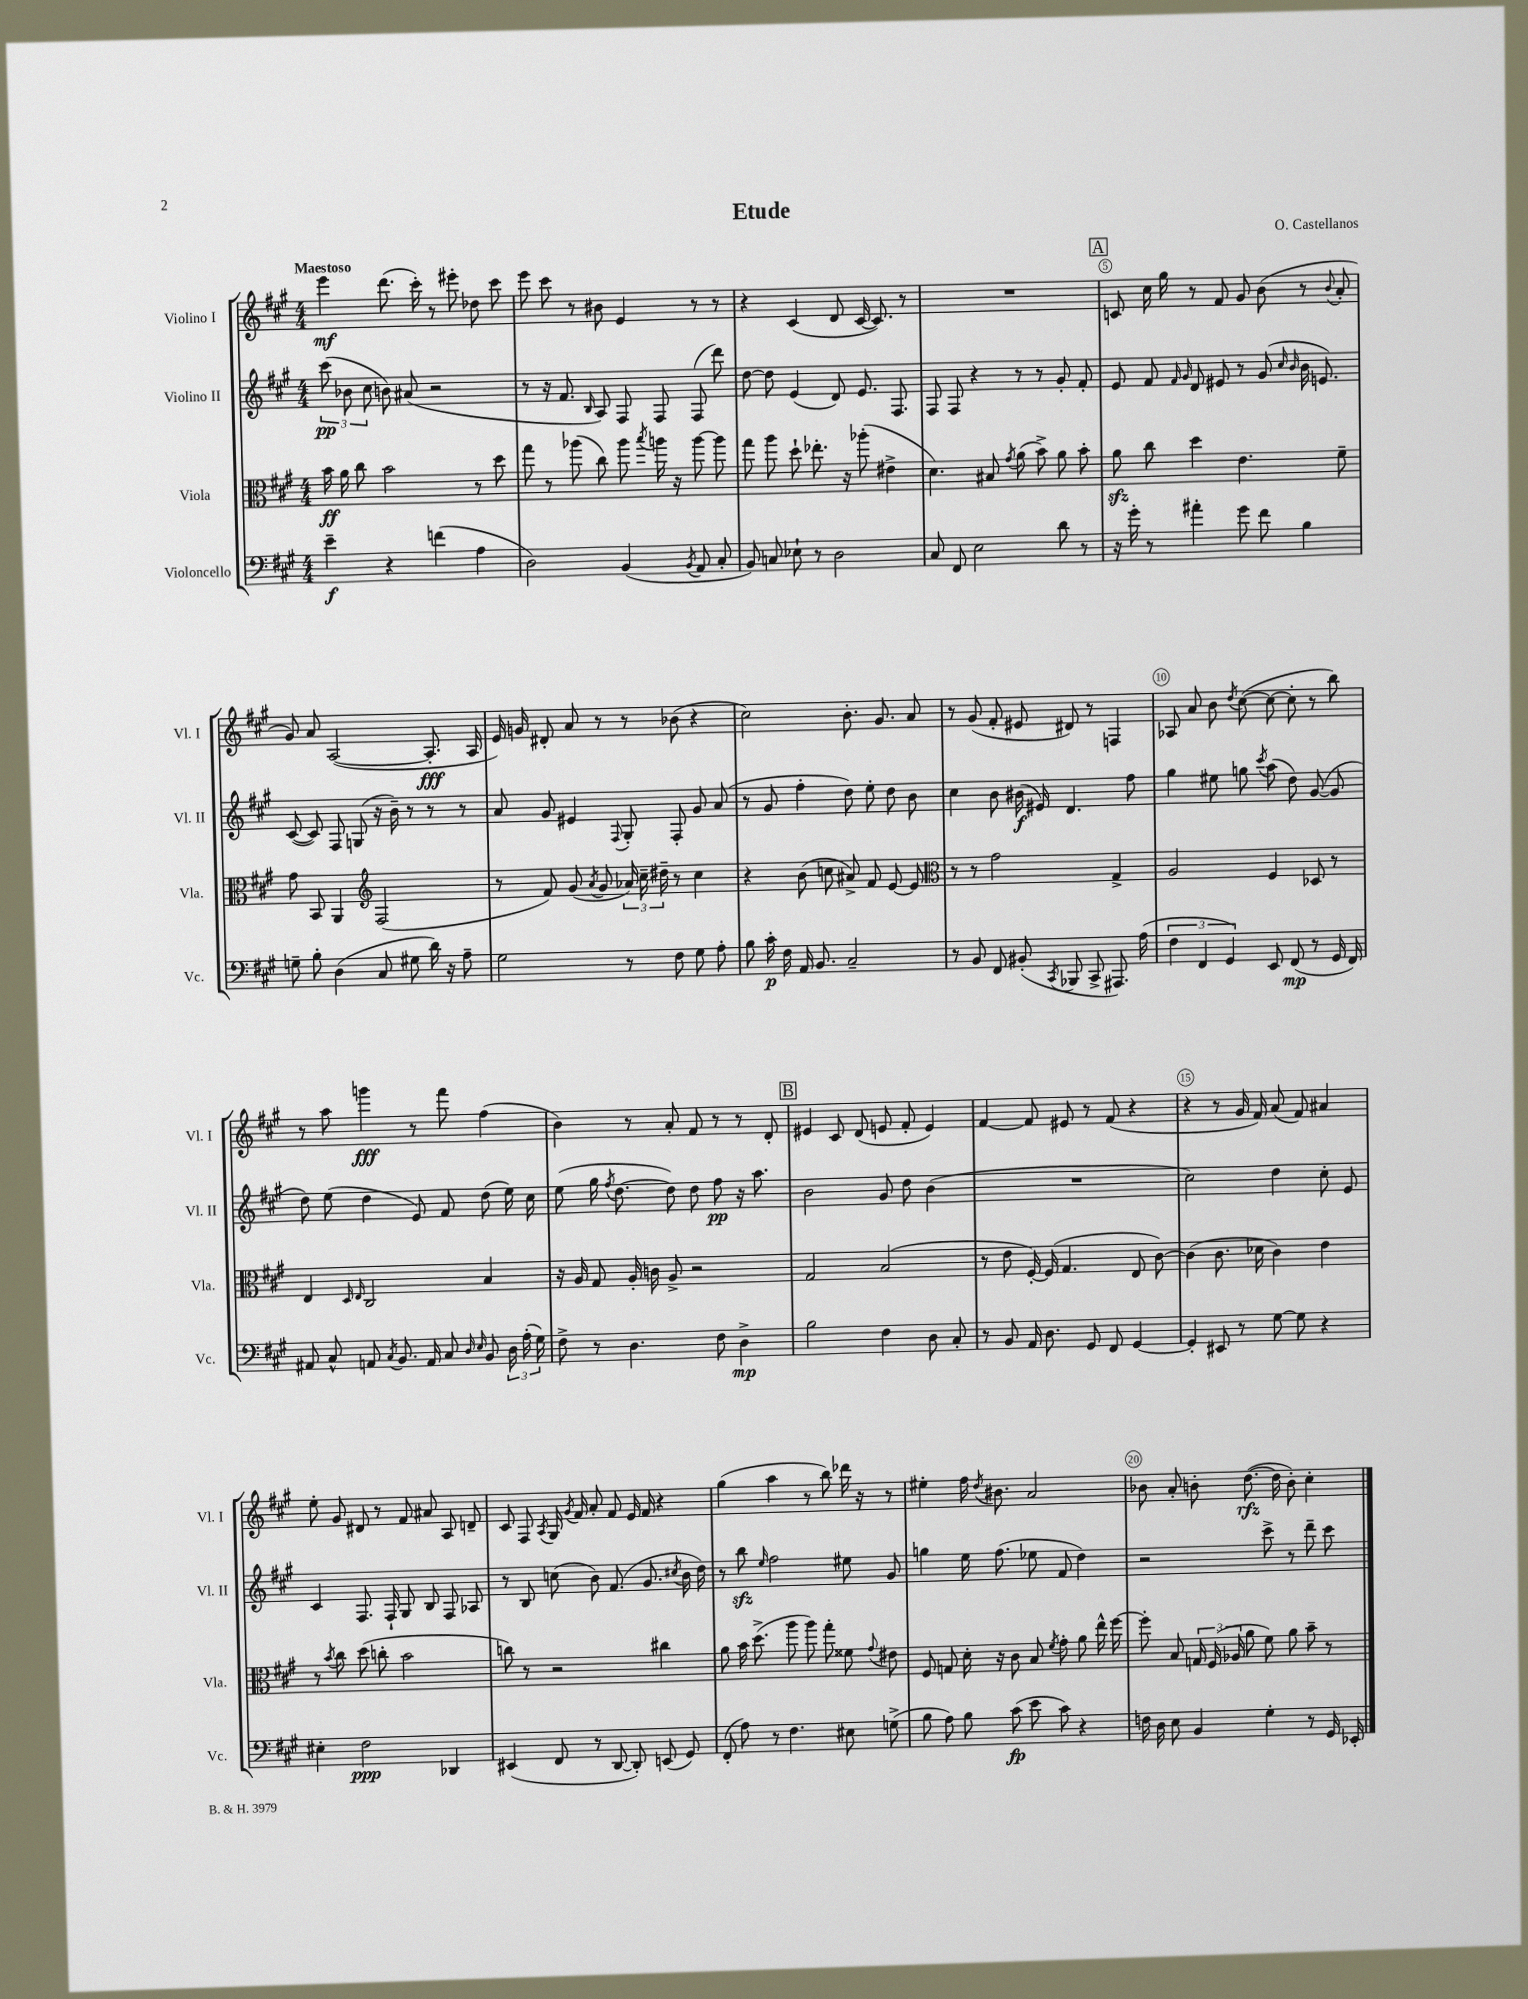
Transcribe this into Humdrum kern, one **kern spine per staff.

**kern	**kern	**kern	**kern
*staff4	*staff3	*staff2	*staff1
*clefF4	*clefC3	*clefG2	*clefG2
*k[f#c#g#]	*k[f#c#g#]	*k[f#c#g#]	*k[f#c#g#]
*M4/4	*M4/4	*M4/4	*M4/4
4e~	16b	(12ccc#	4eee
.	16a	.	.
.	.	12b-	.
.	8cc#	.	.
.	.	12cc#	.
4r	2b	8b)	(8.ddd
.	.	(8a#	.
.	.	.	16ccc#')
(4f	.	2r	8r
.	.	.	8eee#'
4A	8r	.	8dd-
.	8dd	.	8ccc#
=	=	=	=
2D)	8gg#	8r	8eee
.	8r	16r	8ccc#
.	.	8.f#	.
.	(8aa-	.	8r
.	.	16qqB	.
.	8cc#)	8A)	8b#
(4BB	8aa-	8F#	4e
.	8qbb	.	.
.	16aa	8F#	.
.	16r	.	.
8qBB	.	.	.
8AA	[8aa	(8F#	8r
8C#'	8aa]	8ddd)	8r
=	=	=	=
8BB)	8gg#	[8dd	4r
8C	8aa	8dd]	.
8E-`	8dd`	(4e	(4c#
8r	8.ee-'	.	.
2D	.	8d)	8d
.	16r	.	.
.	(8aa-'	8.e	[16c#
.	.	.	8.c#])
.	4e#^	.	.
.	.	8.F#	.
.	.	.	8r
=	=	=	=
8C#	4.d)	8F#	1r
8FF#	.	8F#	.
2E	.	4r	.
.	8B#	.	.
.	8qg#	.	.
.	(8a	8r	.
.	8b^)	8r	.
8d	8a	8g#'	.
8r	8b'	8f#'	.
=	=	=	=
16r	8a	8e	8c
16g#'	.	.	.
8r	8cc#	8f#	16cc#
.	.	.	16gg#
.	.	16qqf#	.
.	.	16qqg#	.
4a#'	4dd	8d	8r
.	.	8e#	8f#
8g#	4.e	8r	8g#
8f#	.	(8g#	(8b
.	.	16qqcc#	.
.	.	16qqb	.
4B	.	16b	8r
.	.	8.e)	.
.	.	.	8qqb
.	8f#~	.	8a'
=	=	=	=
8G~	8g#	([8c#	8g#)
8B'	8BB	8c#])	8a
(4D	4AA	8F#	([2A
.	.	(8G	.
*	*clefG2	*	*
8C#	(2F#	16r	.
.	.	16b~)	.
8G#	.	8r	.
16d)	.	8r	8.A']
16r	.	.	.
8A~	.	8r	.
.	.	.	16A
=	=	=	=
2G#	8r	8a	16e)
.	.	.	16g
.	8f#)	8g#	8d#'
.	(8g#	4e#	8a
.	8qa	.	.
.	8g#	.	8r
.	.	8qqF#	.
8r	24a-)	8G#'	8r
.	24cc#~	.	.
.	24dd#~	.	.
8F#	8r	8F#'	(8b-
8G#	4cc#	8g#	4r
8A'	.	(8a	.
=	=	=	=
8B	4r	8r	2cc#)
16c#'	.	8g#	.
16F#	.	.	.
16AA	(8b	4ff#'	.
8.BB	.	.	.
.	8cc	.	.
2C#~	8a#^)	8dd)	8.b'
.	8f#	8ee'	.
.	.	.	8.g#
.	[8e	8dd	.
.	8e]	8b	8a
=	=	=	=
*	*clefC3	*	*
8r	8r	4cc#	8r
8BB	8r	.	(8g#
8FF#	2g#	8b	8f#'
(8BB#'	.	(16b#	8e#
.	.	16e#)	.
8qCC#	.	.	.
8BBB-	.	4.d	8d#)
8CC#^	.	.	8r
8.AAA#)	4G#^	.	4F
.	.	8ff#	.
(16A	.	.	.
=	=	=	=
6F#	2A	4gg#	8A-
.	.	.	8a
6FF#	.	.	.
.	.	8ee#	8b
6GG#)	.	.	.
.	.	.	8qdd
.	.	8gg	([8cc#
.	.	8qccc#	.
8EE	4F#	(8aa	8cc#_
(8FF#	.	8dd)	8cc#']
8r	8D-	([8g#	8r
16GG#	8r	8g#]	8bb)
16FF#)	.	.	.
=	=	=	=
8AA#	4E	8dd)	8r
8C#^^	.	(8ee	8aa
.	16qqD	.	.
.	16qqE	.	.
8AA	2C#	4dd	4ggg
8qC#	.	.	.
8.BB	.	.	.
.	.	8e)	8r
16AA	.	.	.
8C#	.	8f#	8fff#
16qqD	.	.	.
16qqE	.	.	.
8BB	4B	(8dd	(4ff#
24D	.	16ee)	.
(24A'	.	.	.
.	.	16cc#	.
24G#)	.	.	.
=	=	=	=
8F#^	16r	(8ee	4b)
.	16A	.	.
8r	8G#	16gg#	.
.	.	8qff#	.
.	.	[8.dd	.
4.D	16A'	.	8r
.	16c	.	.
.	8A^	8dd])	8a'
.	2r	8dd	8f#
8F#	.	8ff#	8r
4D^	.	16r	8r
.	.	8.aa	.
.	.	.	8d'
=	=	=	=
2B	2G#	2b	4e#
.	.	.	8c#
.	.	.	(8d
4F#	(2B	8g#	8e
.	.	8dd	8f#'
8D	.	(4b	4e)
8C#'	.	.	.
=	=	=	=
8r	8r	1r	[4f#
8BB	8e	.	.
16AA	[16F#')	.	8f#]
8.D	(16F#]	.	.
.	4.G#	.	8e#
8GG#	.	.	8r
8FF#	.	.	(8f#
[4GG#	8E	.	4r
.	[8c#)	.	.
=	=	=	=
4GG#']	(4c#]	2cc#)	4r
8EE#	8.c#	.	8r
8r	.	.	16g#
.	16d-	.	16f#)
[8G#	4c#)	4dd	(8a
8G#]	.	.	8f#)
4r	4e	8cc#'	4a#
.	.	8e	.
=	=	=	=
4E#'	8r	4c#	8ee'
.	8qb	.	.
.	8cc#	.	8g#
2F#	(8dd	8.F#	8d#
.	8cc'	.	8r
.	.	16F#`	.
.	2b	8G#	8f#
.	.	8B	8a#
4DD-	.	8F#	8A
.	.	8A-	8d~
=	=	=	=
(4EE#	8cc)	8r	8c#
.	8r	8B	8F#
.	.	.	8qA
8FF#	2r	(8cc	16G#
.	.	.	8qg#
.	.	.	16f#
8r	.	8b)	8a'
[8DD	.	(8.f#	8f#
8DD'])	.	.	16e
.	.	8.g#	16f#
(8EE	4cc#	.	4r
.	.	8qcc#	.
8GG#)	.	16b	.
.	.	16dd)	.
=	=	=	=
(8FF#'	8a	8r	(4gg#
8A)	16b	8bb	.
.	(8.dd^	.	.
.	.	16qqee	.
8r	.	2ff#	4aa
4.F#	8aa	.	.
.	8aa)	.	8r
.	8gg#'	.	8bb)
8E#	8f##	8ee#	16ddd-
.	.	.	16r
.	8qqg#	.	.
(8G^	8e#	8g#	8r
=	=	=	=
8B	8F#	4gg	4ee#'
8A)	8G	.	.
8B	16d'	16ee	16ff#
.	.	.	8qdd
.	16r	(8.ff#	8.b#
(8c#	8c#	.	.
8e	8B	8ee-	2a
.	8qf#	.	.
8c#)	8g#'	8f#	.
4r	8a	4dd)	.
.	16ee^^	.	.
.	[16ff#	.	.
=	=	=	=
16F	8ff#']	2r	8b-
16D	.	.	.
8E	8B	.	8a'
4BB	24G	.	8b'
.	(24F#	.	.
.	24A-	.	.
.	8a	.	([8.dd
4G#'	8f#)	8ccc#^	.
.	.	.	16dd]
.	8a	8r	8b')
8r	8b~	8ddd~	4cc#'
16GG#	8r	8ccc#	.
16EE-'	.	.	.
==	==	==	==
*-	*-	*-	*-
